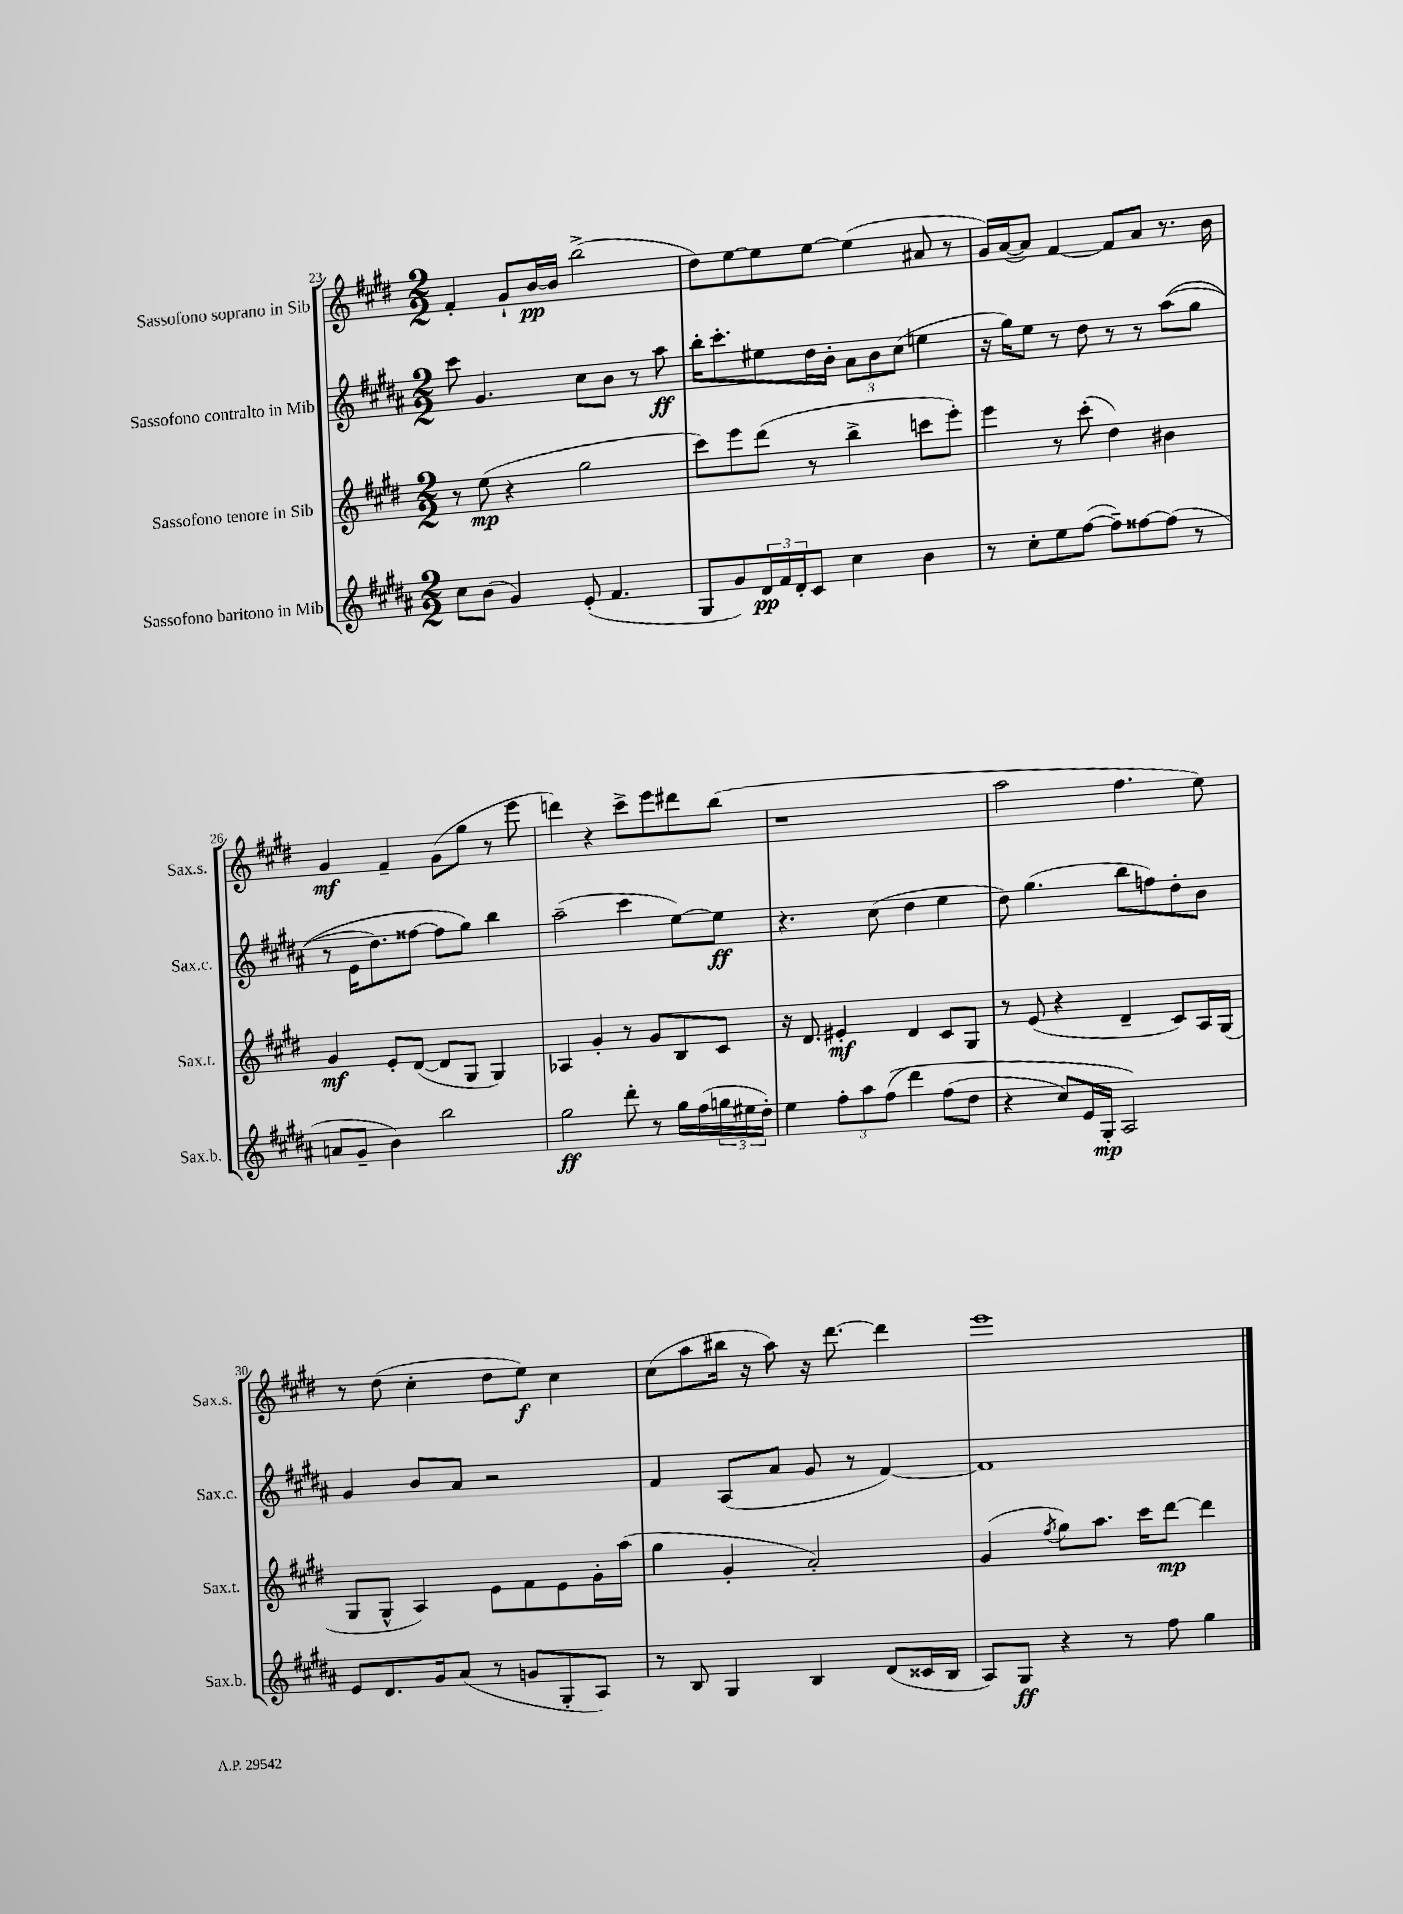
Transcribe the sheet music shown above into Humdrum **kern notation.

**kern	**kern	**kern	**kern
*staff4	*staff3	*staff2	*staff1
*clefG2	*clefG2	*clefG2	*clefG2
*k[f#c#g#d#a#]	*k[f#c#g#d#]	*k[f#c#g#d#a#]	*k[f#c#g#d#]
*M2/2	*M2/2	*M2/2	*M2/2
8cc#	8r	8ccc#	4f#'
(8b	(8ee	4.g#	.
4g#)	4r	.	8g#`
.	.	.	[16b
.	.	.	16b]
(8e'	2gg#	8cc#	(2bb^
4.f#	.	8b	.
.	.	8r	.
.	.	8aa#	.
=	=	=	=
8G#	8ccc#)	16bb'	8dd#)
.	.	8.ccc#'	.
8g#)	8eee	.	[8ee
24d#	(8ddd#	8ee#	8ee]
24f#	.	.	.
24d#'	.	.	.
8c#	8r	16dd#	[8ee
.	.	16b'	.
4cc#	4bb^	12a#	(4ee]
.	.	12b	.
.	.	(12cc#	.
4b	8ccc	4ee	8a#
.	8eee')	.	8r
=	=	=	=
8r	4eee	16r	16g#)
.	.	16gg#)	([16a
8cc#'	.	8ee	8a])
8ee	8r	8r	[4f#
([8ff#	(8ccc#'	8dd#	.
8ff#~])	4dd#)	8r	8f#]
[8ff##	.	8r	8a
(8ff##]	4b#	&((8aa#	8.r
8r	.	8gg#	.
.	.	.	16b
=	=	=	=
8a	4g#	8r	4g#
8g#~	.	16e	.
.	.	8.dd#)	.
4b)	8e'	.	4f#~
.	([8d#	[8ff##	.
2bb	8d#]	8ff##]	(8g#
.	8G#	8gg#&)	8gg#
.	4G#)	4bb	8r
.	.	.	8eee
=	=	=	=
2gg#	4A-	(2aa#~	4ddd)
.	4g#'	.	4r
8ddd#'	8r	4ccc#	8ccc#^
8r	8g#	.	8eee
16gg#	8B	[8ee)	8ddd#
(16ff#	.	.	.
24gg	8c#	8ee]	(8bb
24ee#	.	.	.
24dd#')	.	.	.
=	=	=	=
4ee	16r	4.r	1r
.	8.d#	.	.
12ff#'	4e#'	.	.
12aa#	.	.	.
.	.	(8cc#	.
&((12ff#	.	.	.
4ddd#)	4d#	4dd#	.
(8ff#	8c#	4ee	.
8dd#	8G#	.	.
=	=	=	=
4r	8r	8dd#)	2aa
.	(8e	(4.gg#	.
8cc#)	4r	.	.
16e	.	.	.
16G#'	.	.	.
2A#&)	4d#~	8bb	4.ff#
.	.	8ff)	.
.	8c#)	8dd#'	.
.	16A	8b	8ee)
.	(16G#	.	.
=	=	=	=
8e	8G#	4g#	8r
8.d#	8G#^^	.	(8dd#
.	4A)	8b	4cc#'
16g#	.	.	.
(8a#	.	8a#	.
8r	8e	2r	8dd#
8g	8f#	.	8ee)
8G#'	8e	.	4cc#
8A#)	16g#'	.	.
.	(16aa	.	.
=	=	=	=
8r	4gg#	4f#	(8cc#
8B	.	.	8aa
4G#	4g#'	(8A#	16bb#
.	.	.	16r
.	.	8a#	8aa)
4B	2a')	8g#	16r
.	.	.	[8.ddd#
.	.	8r	.
(8d#	.	[4f#)	4ddd#]
16c##	.	.	.
16B	.	.	.
=	=	=	=
8A#)	(4g#	1f#]	1eee
8G#	.	.	.
.	8qff#	.	.
4r	8gg#)	.	.
.	8.aa	.	.
8r	.	.	.
.	16ccc#	.	.
8ff#	[8ddd#	.	.
4gg#	4ddd#]	.	.
==	==	==	==
*-	*-	*-	*-
